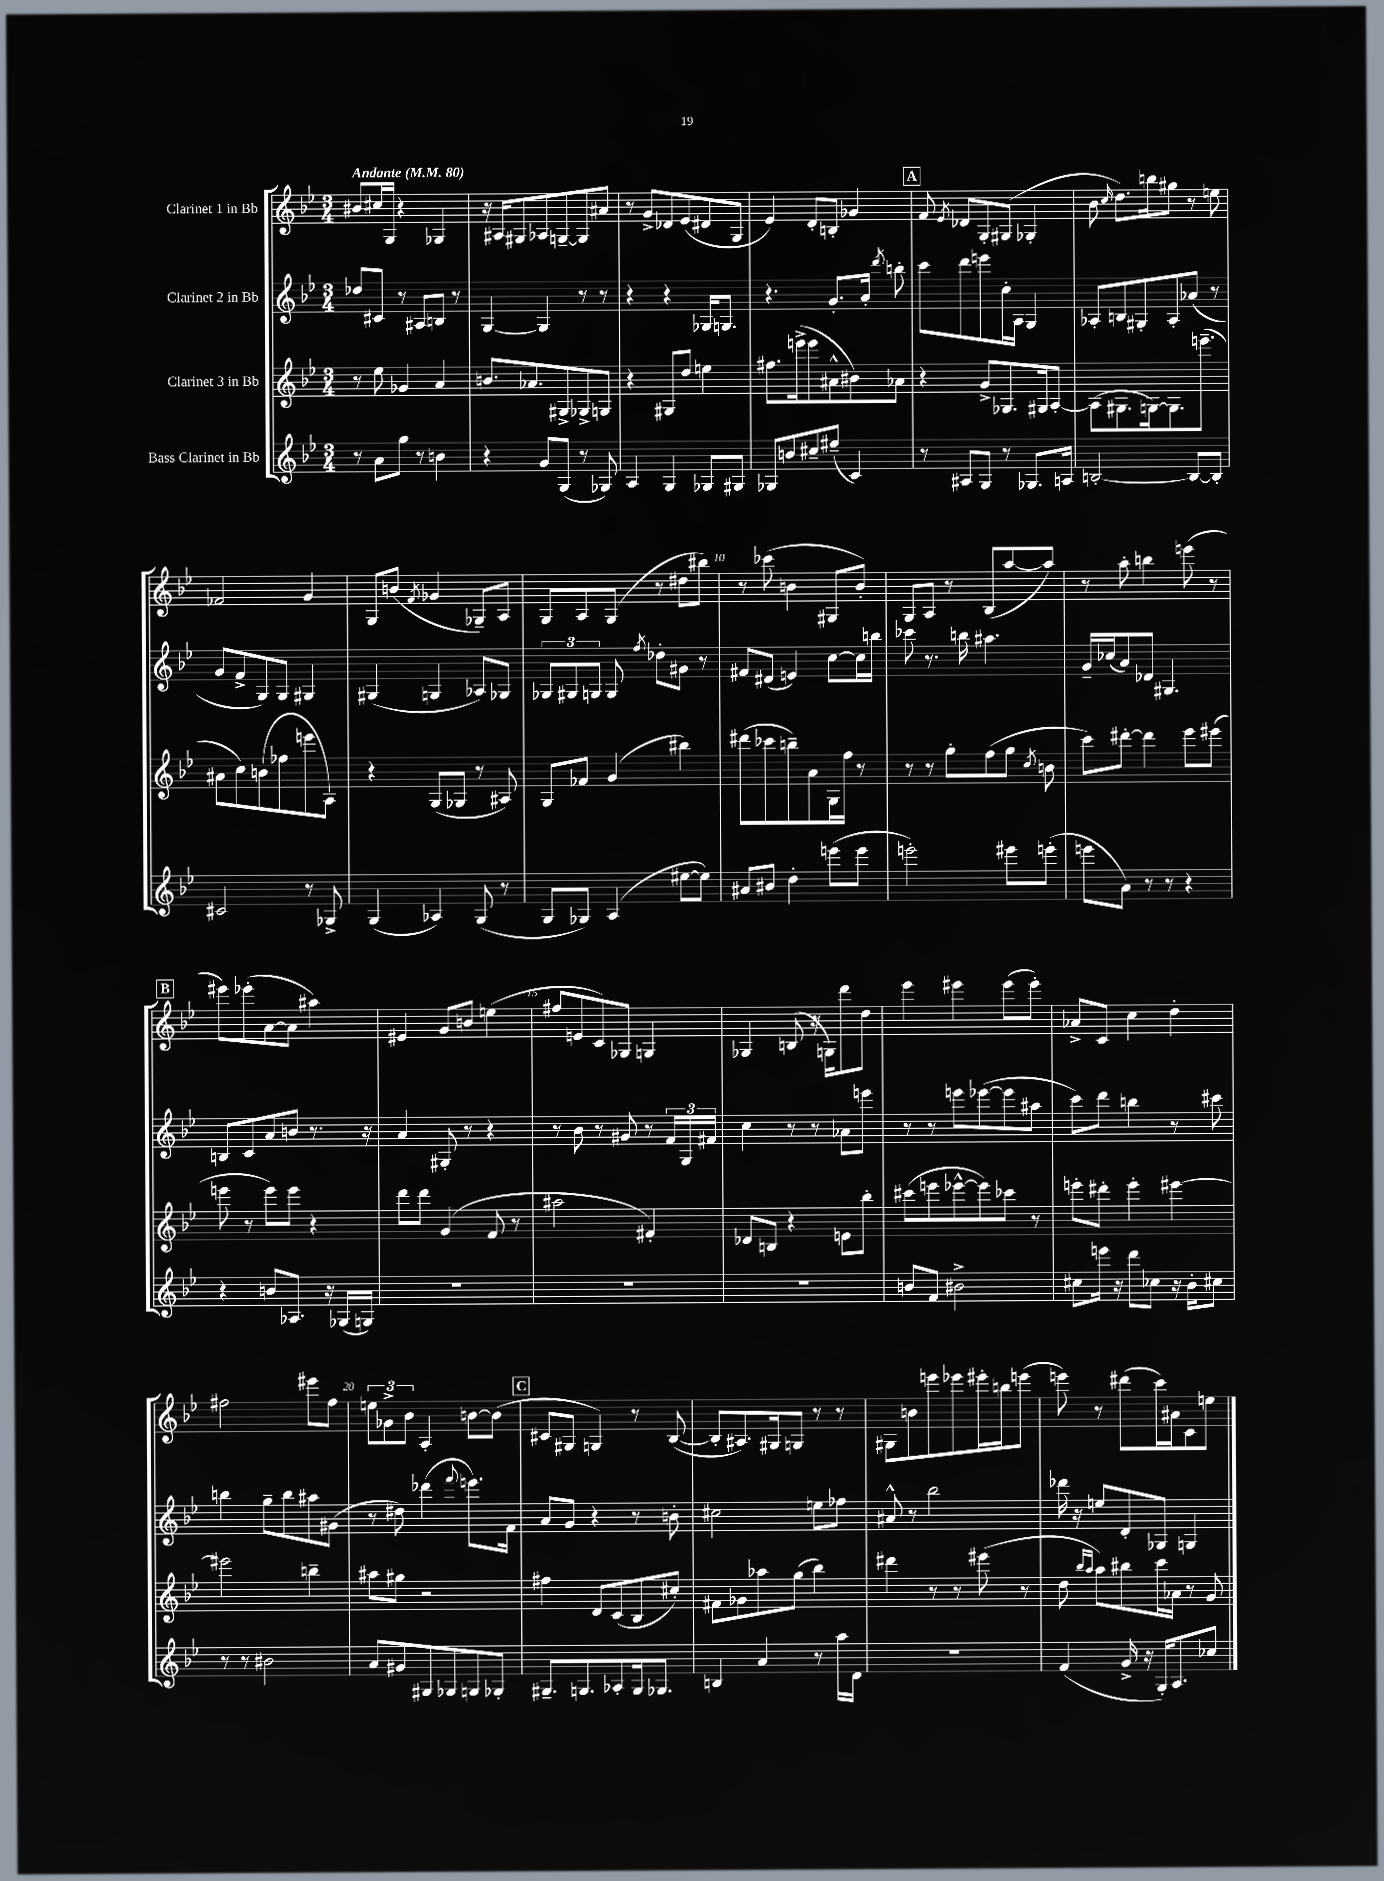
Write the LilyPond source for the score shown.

<<
\new StaffGroup <<
\new Staff = "s0" \with { instrumentName = "Clarinet 1 in Bb" } {
    \clef treble \key bes \major \numericTimeSignature \time 3/4 \tempo "Andante" 4 = 80
    \autoBeamOff bis'8[ cis''16 g16] r4 ges4 |
    r16 ais16[ gis8 aes8 g8~-- g8 ais'8] |
    r8 g'8[-> des'8 ees'8( dis'8 g8] |
    ees'4) d'8[-. b8]-. ges'4 |
    \mark \markup { \box "A" } f'8 \acciaccatura { ees'8 } des'8[ g8-. gis8]( ges4-. |
    bes'8 \grace { c''16 } d''8.[) b''16 gis''8] r8 e''8 |
    fes'2 g'4 |
    g8[ b'8]( \acciaccatura { f'8 } ges'4 ges8[--) a8] |
    g8[ a8 g8]( r8 dis''8[ bis''8]) |
    r8 ces'''8( b'4 gis8[ b'8]-.) |
    g8[ a8] r8 bes8[( a''8~ a''8]) |
    r8 a''8-. b''4 e'''8( r8 |
    \mark \markup { \box "B" } eis'''8[) ees'''8-.( a'8~ a'8] ais''4) |
    eis'4 g'8[ b'8] e''4( |
    fis''8[ e'8 c'8) ges8] g4 |
    ges4 b8( r16 g16[) d'''8 d''8] |
    ees'''4 eis'''4 eis'''8[( eis'''8]-.) |
    aes'8[-> c'8] c''4 d''4-. |
    fis''2 eis'''8[ fis''8] |
    \tuplet 3/2 { e''8[ ges'8-> bes'8] } a4-. b'8[~ b'8]( |
    \mark \markup { \box "C" } cis'8[ gis8] g4) r8 bes8~( |
    bes8[-. ais8.) gis16 g8] r8 r8 |
    gis8[ b'8 e'''8 ees'''8 eis'''16-. b''16 e'''8]( |
    e'''8) r8 dis'''8[( c'''16) ais'16 c'8 e''8] \bar "|." |
}
\new Staff = "s1" \with { instrumentName = "Clarinet 2 in Bb" } {
    \clef treble \key bes \major \numericTimeSignature \time 3/4
    \autoBeamOff des''8[ cis'8] r8 ais8[ b8] r8 |
    g4~ g4 r8 r8 |
    r4 r4 ges16[ g8.] |
    r4. g'8.[-. a'16]-. \acciaccatura { d'''8 } b''8-. |
    \mark \markup { \box "A" } c'''8[ d'''8 e'''8 c''16-. a16] g4 |
    aes8[-. b8 gis8-. aes8-. aes'8]( r8 |
    g'8[ f'8-> g8) g8] gis4 |
    gis4( g4 aes8[) ges8] |
    \tuplet 3/2 { ges8[ gis8 g8] } g8 \acciaccatura { f''8 } des''8[-. gis'8] r8 |
    fis'8[ dis'8]( e'4) c''8[~ c''16 b''16] |
    ces'''8 r8. b''16 ais''4. |
    g'16[-- ces''16( a'8) des'8] gis4. |
    \mark \markup { \box "B" } b8[ c'8 a'8 b'8] r8. r16 |
    a'4 gis8-. r8 r4 |
    r8 bes'8 r8 gis'8 r8 \tuplet 3/2 { f'16[ g16 fis'16] } |
    c''4 r8 r8 aes'8[ e'''8] |
    r8 r8 e'''8[ ees'''8~( ees'''8 ais''8] |
    c'''8[) d'''8] b''4 r8 cis'''8 |
    b''4 g''8[-- b''8 ais''8 gis'8]( |
    r8 dis''8) des'''4( \appoggiatura { f'''8 } e'''8.[) f'16] |
    \mark \markup { \box "C" } a'8[ g'8] r4 r8 b'8-. |
    cis''2 e''8[ fes''8] |
    ais'8-^ r8 bes''2 |
    des'''16 r16 e''8[ d'8-. ges8] g4 \bar "|." |
}
\new Staff = "s2" \with { instrumentName = "Clarinet 3 in Bb" } {
    \clef treble \key bes \major \numericTimeSignature \time 3/4
    \autoBeamOff r8 ees''8 ges'4 a'4 |
    b'8.[ aes'8. gis8-> ges8-> g8] |
    r4 gis8[ d''8] e''4 |
    fis''8.[ e'''16->( e'''8 ais'8-^ bis'8) aes'8] |
    \mark \markup { \box "A" } r4 g'8[-> ges8. gis16 a8]~-. |
    a8[( gis8. g16~) g8. e'''8.]--( |
    ais'8[ c''8) b'8( fes''8 e'''8 a8]) |
    r4 g8[( ges8] r8 ais8) |
    g8[ fes'8] g'4( bis''4) |
    dis'''8[( ces'''8 b''8--) a'8 g16 f''16] r8 |
    r8 r8 g''8[-. f''8( g''8] \acciaccatura { c''8 } b'8 |
    c'''8[) dis'''8]~-. dis'''4 ees'''8[ eis'''8]( |
    \mark \markup { \box "B" } e'''8 r8 e'''8[) e'''8] r4 |
    d'''8[ d'''8] g'4( f'8 r8 |
    ais''2 fis'4-.) |
    des'8[ b8] r4 e'8[ bes''8]-. |
    cis'''8[( e'''8 ees'''8~-^ ees'''8) ces'''8] r8 |
    e'''8[-. dis'''8]-. e'''4-. eis'''4~ |
    eis'''2 b''4-- |
    ais''8[ gis''8] r2 |
    \mark \markup { \box "C" } fis''4 d'8[ c'8( bes8 cis''8]-.) |
    fis'8[ ges'8 aes''8 g''8]( bes''4) |
    dis'''4 r8 r8 eis'''8( r8 |
    d''8 \grace { bes''16[ a''16] } a''8[) bis''8 c'''16 aes'16] r8 g'8 \bar "|." |
}
\new Staff = "s3" \with { instrumentName = "Bass Clarinet in Bb" } {
    \clef treble \key bes \major \numericTimeSignature \time 3/4
    \autoBeamOff r8 a'8[ g''8] r8 b'4 |
    r4 g'8[ g8]( r8 ges8) |
    a4 g4 ges8[ gis8] |
    ges8[ b'8 cis''8-- eis''8]--( c'4) |
    \mark \markup { \box "A" } r8 ais8[ g8] r8 ges8.[ a16] |
    b2~-. b8[~ b8]-. |
    cis'2 r8 ges8-> |
    g4( aes4) g8( r8 |
    g8[ ges8]) a4( eis''8[~ eis''8]) |
    ais'8[ bis'8] d''4-. e'''8[( e'''8] |
    e'''2-.) eis'''8[ e'''8]-.( |
    e'''8[ a'8]) r8 r8 r4 |
    \mark \markup { \box "B" } r4 b'8[ aes8.] r16 ges16[( g16]) |
    R2. |
    R2. |
    R2. |
    b'8[ f'8] bis'2-> |
    cis''8[ e'''16] r16 d'''8[ ces''8] r16 bes'16[-. cis''8] |
    r8 r8 bis'2 |
    a'8[ gis'8 gis8 ges8 g8 ges8]-. |
    \mark \markup { \box "C" } gis8.[-- g8. aes8-. g16 ges8.] |
    b4 a'4 r8 a''16[ d'16] |
    R2. |
    f'4( g'16-> r16 g16[-.) a8. ces''8] \bar "|." |
}
>>
>>
\layout { \context { \Score \override BarNumber.break-visibility = ##(#f #t #t) barNumberVisibility = #(every-nth-bar-number-visible 5) } }
